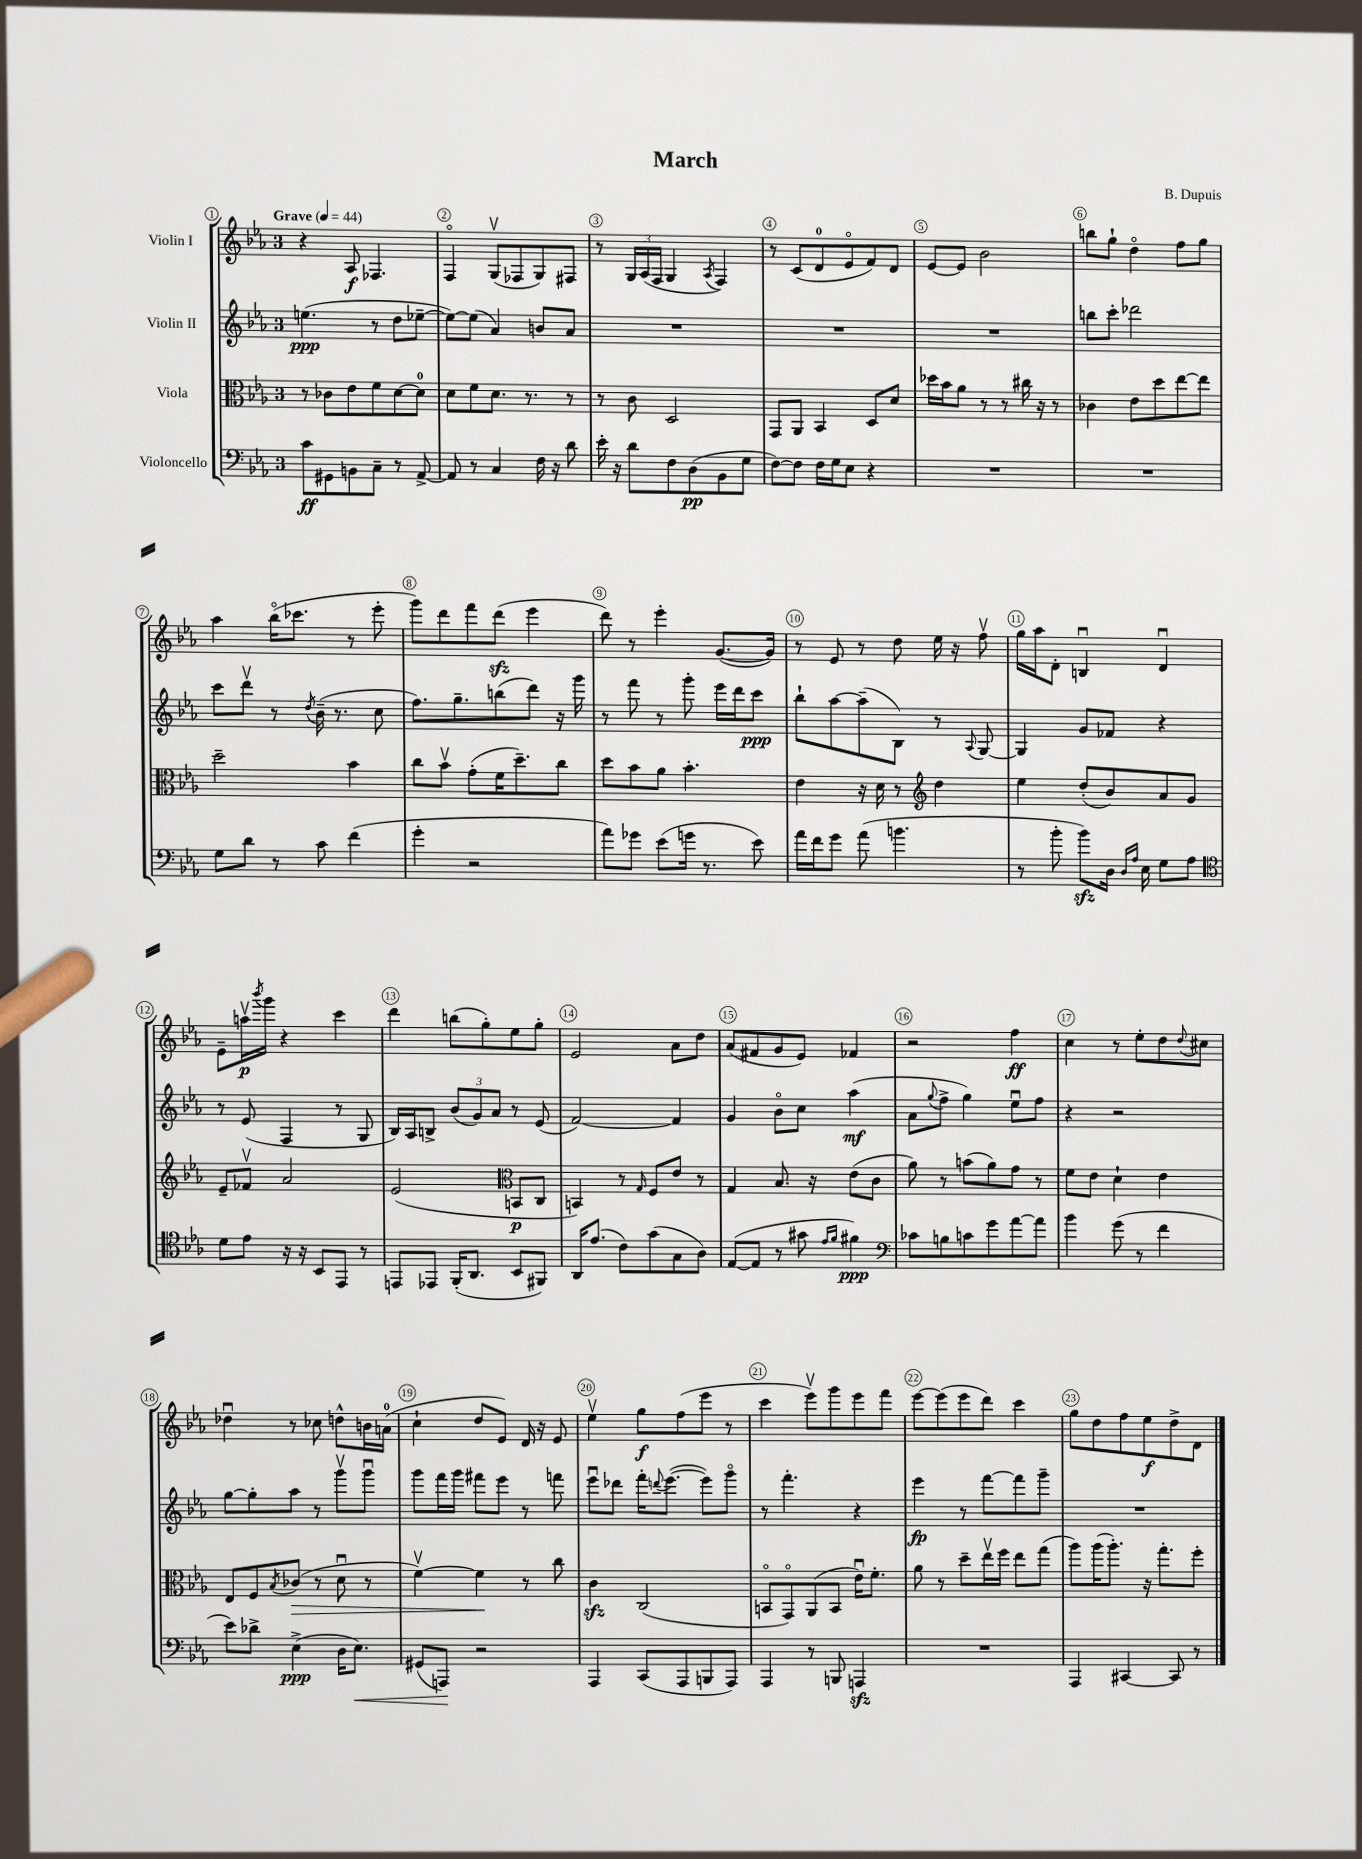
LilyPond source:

\header { title = "March" composer = "B. Dupuis" }
<<
\new StaffGroup <<
\new Staff = "s0" \with { instrumentName = "Violin I" } {
    \clef treble \key ees \major \once \override Staff.TimeSignature.style = #'single-digit \time 3/4 \tempo "Grave" 4 = 44
    r4 aes8\f fes4. |
    f4\flageolet g8\upbow( fes8 g8) fis8 |
    r8 \tuplet 3/2 { g16 aes16( f16 } g4 \acciaccatura { aes8 } f4) |
    r8 c'8( d'8-0 ees'8\flageolet f'8) d'8 |
    ees'8~ ees'8 bes'2 |
    b''8 g''8-! d''4\flageolet f''8 g''8 |
    aes''4 bes''16\flageolet( ces'''8. r8 ees'''8-. |
    g'''8) d'''8 f'''8 d'''8\sfz( ees'''4 |
    d'''8) r8 ees'''4-. g'8.~( g'16) |
    r8 ees'8 r8 d''8 ees''16 r16 f''8\upbow |
    g''16 aes''16 d'8-. b4\downbow d'4\downbow |
    ees'8-- a''16\upbow\p \acciaccatura { bes'''8 } g'''16 r4 c'''4 |
    d'''4 b''8( g''8-.) ees''8 g''8-. |
    ees'2 aes'8 d''8 |
    aes'8( fis'8 g'8 ees'8) fes'4 |
    r2 f''4\ff |
    c''4 r8 ees''8-. d''8 \appoggiatura { d''8 } cis''8 |
    des''4\downbow r8 ces''8 d''8-^ b'16 a'16-0( |
    c''4-! d''8 ees'8) d'16 r16 ees'8 |
    ees''4\upbow g''8\f f''8( ees'''8 r8 |
    c'''4 ees'''8\upbow) g'''8 ees'''8 f'''8 |
    ees'''8~ ees'''8( ees'''8 d'''8) c'''4 |
    g''8 d''8 f''8 ees''8\f d''8-> d'8 \bar "|." |
}
\new Staff = "s1" \with { instrumentName = "Violin II" } {
    \clef treble \key ees \major \once \override Staff.TimeSignature.style = #'single-digit \time 3/4
    e''4.\ppp( r8 d''8 ees''8~-- |
    ees''8~) ees''8( aes'4) b'8 aes'8 |
    R2. |
    R2. |
    R2. |
    b''8 c'''8-. des'''2 |
    c'''8 d'''8\upbow r8 \acciaccatura { d''8 } bes'16--( r8. c''8 |
    f''8.) g''8.-- b''8( d'''8) r16 g'''16 |
    r8 f'''8 r8 g'''8-. ees'''16 d'''16 c'''8\ppp |
    bes''8-! aes''8~ aes''8--( bes8) r8 \appoggiatura { aes8 } g8~ |
    g4 g'8 fes'8 r4 |
    r8 ees'8( f4 r8 g8 |
    bes16) aes16 b8-> \tuplet 3/2 { bes'8( g'8) aes'8 } r8 ees'8( |
    f'2~) f'4 |
    g'4 bes'8\flageolet c''8 aes''4\mf( |
    aes'8 \appoggiatura { g''8 } f''8-> g''4) ees''8\downbow f''8 |
    r4 r2 |
    g''8~ g''8-. aes''8 r8 g'''8\upbow g'''8\downbow |
    g'''8 f'''16 g'''16 fis'''8 ees'''8 r8 f'''8 |
    ees'''8\downbow des'''8 f'''16-. \appoggiatura { d'''8 } ees'''8.~( ees'''8) g'''8\flageolet |
    r8 f'''4.-. r4 |
    ees'''4\fp r8 f'''8~ f'''8 g'''8-- |
    R2. \bar "|." |
}
\new Staff = "s2" \with { instrumentName = "Viola" } {
    \clef alto \key ees \major \once \override Staff.TimeSignature.style = #'single-digit \time 3/4
    r8 ces'8 ees'8 f'8 d'8~ d'8-0 |
    d'8 f'8 d'8. r8. r8 |
    r8 c'8 d2 |
    g,8 aes,8 bes,4 d8 d'8 |
    des''16 bes'16 aes'8 r8 r8 cis''16 r16 r8 |
    ces'4 ees'8 d''8 ees''8~ ees''8 |
    d''2-- bes'4 |
    c''8 bes'8\upbow g'8-.( f'16 d''8.--) c''8 |
    d''8 bes'8 aes'8 bes'4.-. |
    ees'4 r16 d'16 r8 \clef treble d''4 |
    ees''4 d''8-.( bes'8) aes'8 g'8 |
    ees'8-- fes'8\upbow aes'2 |
    ees'2( \clef alto b,8\p c8 |
    b,4) r8 \grace { g16 } f8 ees'8 r8 |
    g4 bes8. r16 ees'8( c'8 |
    aes'8) r8 b'8( aes'8) g'8 r8 |
    f'8 ees'8 d'4-! ees'4 |
    ees8 f8 \acciaccatura { bes8 } ces'8\>( r8 d'8\downbow r8 |
    f'4~\upbow) f'4\! r8 c''8 |
    c'4\sfz c2( |
    b,8\flageolet g,8\flageolet) aes,8( b,8 ees'16\downbow) f'8.-. |
    aes'8 r8 d''8-- ees''16\upbow f''16 ees''8 g''8( |
    aes''8) aes''16( aes''8.-.) r16 g''8.-. f''8-. \bar "|." |
}
\new Staff = "s3" \with { instrumentName = "Violoncello" } {
    \clef bass \key ees \major \once \override Staff.TimeSignature.style = #'single-digit \time 3/4
    c'8\ff gis,8 b,8 c8-- r8 aes,8~-> |
    aes,8 r8 c4 f16 r16 d'8 |
    ees'16-. r16 d'8 f8 d8\pp( bes,8 g8 |
    f8~) f8 f16 g16 ees8 r4 |
    R2. |
    R2. |
    g8 d'8 r8 c'8 f'4( |
    g'4-. r2 |
    aes'8) ges'8 ees'8( g'16 r8. ees'8) |
    aes'16 f'16 g'8 aes'8( b'4. |
    r8 bes'8-. bes'8\sfz) d16 \grace { d16 aes16 } ees16 g8 aes8 |
    \clef tenor d'8 ees'8 r16 r16 bes,8 ees,8 r8 |
    e,8 ees,8 f,16-.( aes,8. bes,8 fis,8) |
    aes,16 ees'8.( c'8) g'8( g8 aes8) |
    ees8~( ees8 r8 gis'8 \grace { ees'16 f'16 } fis'4\ppp) |
    \clef bass ces'8 b8 c'8 g'8 aes'8~ aes'8 |
    bes'4 g'8( r8 f'4 |
    ees'8) des'8-> ees4->\ppp( d16 ees8.\<) |
    gis,8( a,,8\!) r2 |
    aes,,4 c,8( aes,,8 b,,8 aes,,8) |
    aes,,4 r8 b,,8 a,,4\sfz |
    R2. |
    aes,,4 cis,4~ cis,8 r8 \bar "|." |
}
>>
>>
\layout { \context { \Score \override BarNumber.break-visibility = ##(#f #t #t) barNumberVisibility = #all-bar-numbers-visible \override BarNumber.stencil = #(make-stencil-circler 0.1 0.3 ly:text-interface::print) } }
